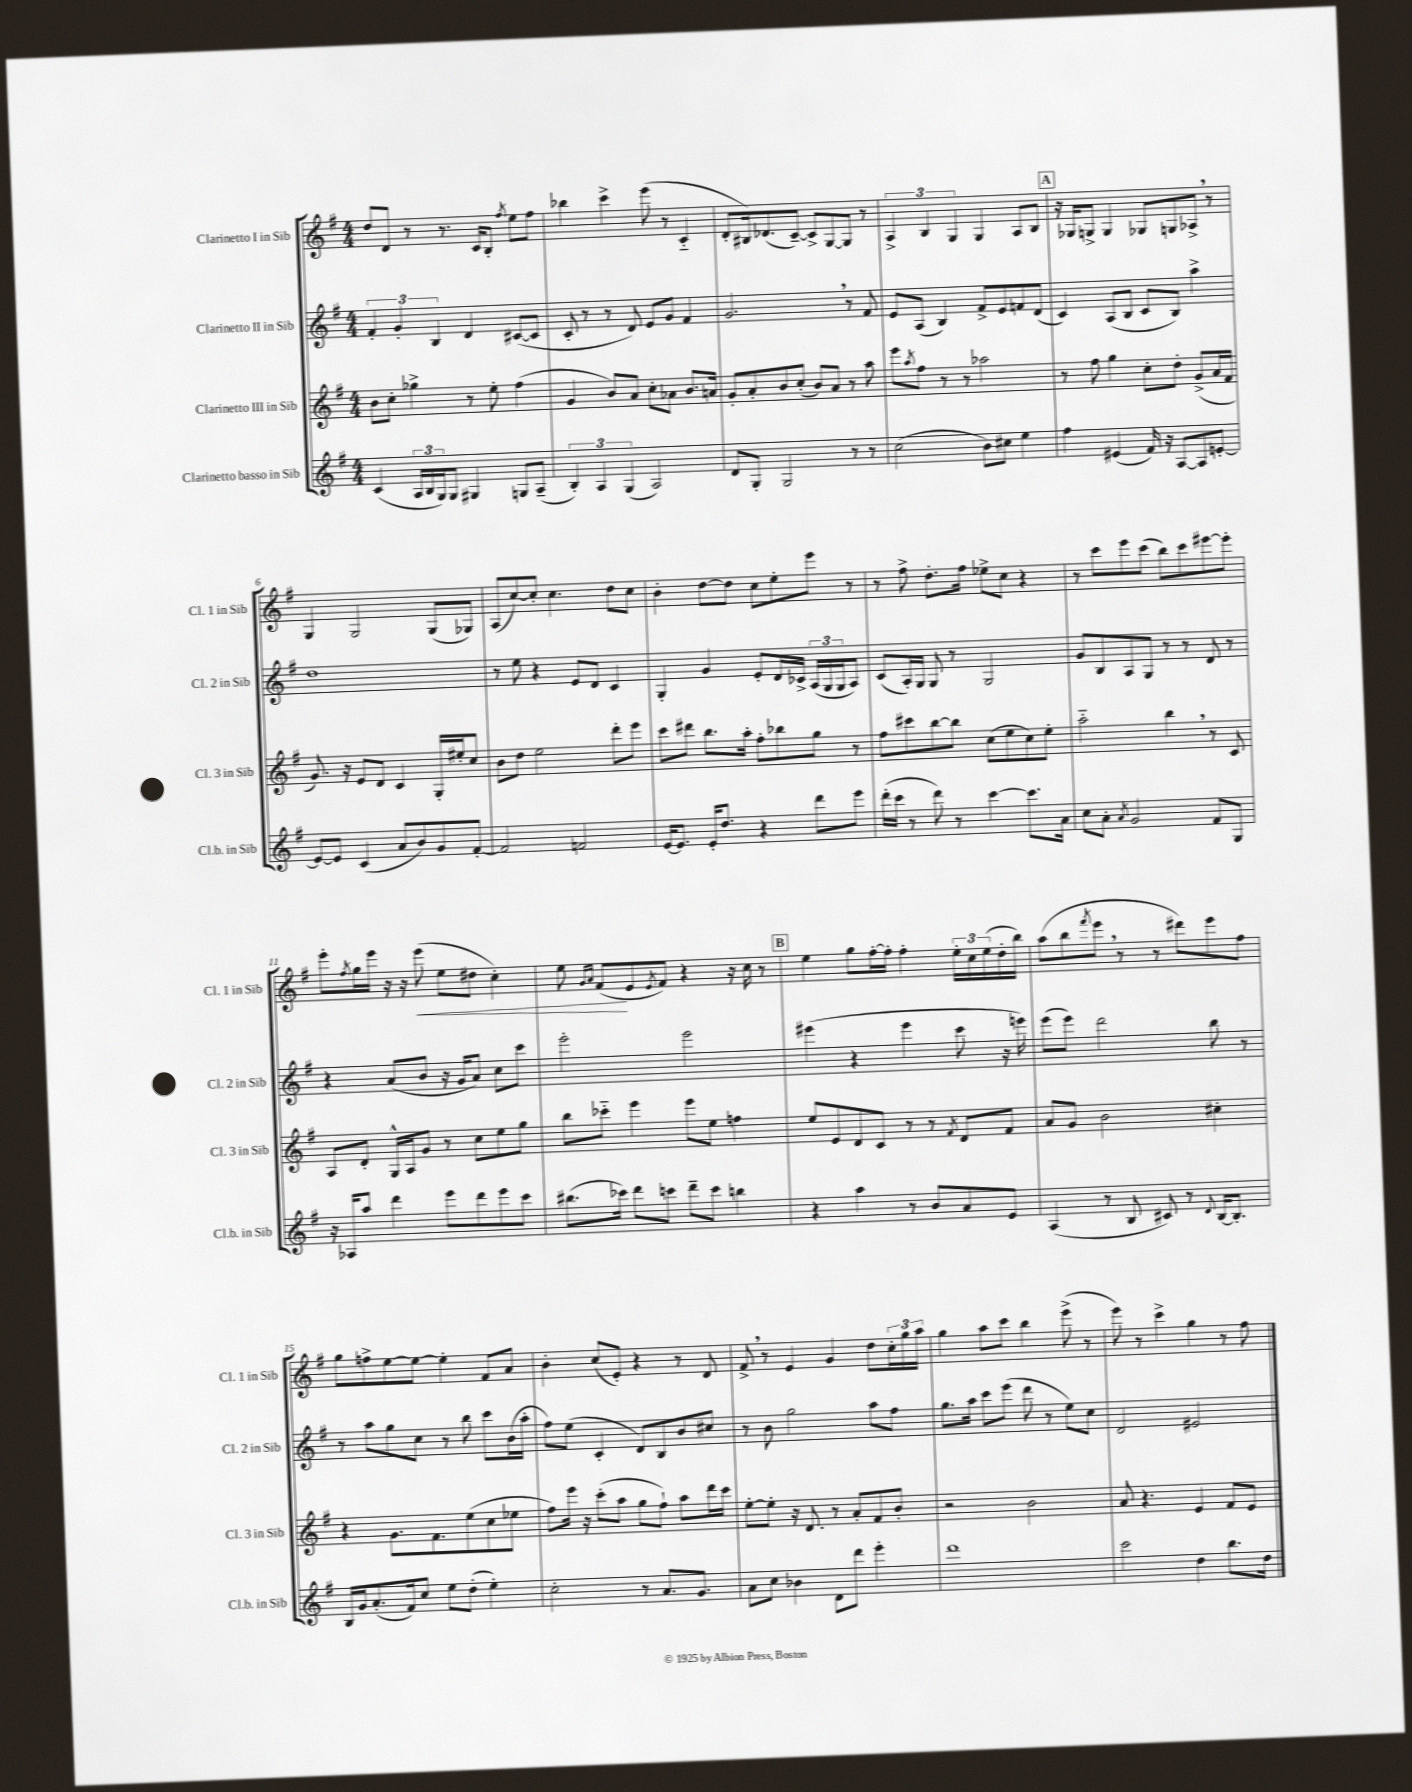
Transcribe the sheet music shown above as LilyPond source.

<<
\new StaffGroup <<
\new Staff = "s0" \with { instrumentName = "Clarinetto I in Sib" shortInstrumentName = "Cl. 1 in Sib" } {
    \clef treble \key g \major \numericTimeSignature \time 4/4
    d''8 d'8 r8 r8. c'16 b8-. \acciaccatura { fis''8 } e''8 fis''8 |
    bes''4 c'''4-> e'''8( r8 c'4-_ |
    d'8-. bis16) des'8.( c'8~--) c'8-> g8~ g8 r8 |
    \tuplet 3/2 { a4-> b4 g4 } g4 a8 b8 |
    \mark \markup { \box "A" } r16 ges16 g8-> g4 ges8 g8 aes8-> \breathe r8 |
    g4 g2 g8( ges8) |
    a8( c''8~) c''8-. c''4. d''8 c''8 |
    b'4-. d''8~ d''8 c''8 e''8-. e'''8 r8 |
    r8 fis''8-> d''8.-. fis''16 ees''8-> c''8 r4 |
    r8 c'''8 e'''8 c'''8( b''8) c'''8 eis'''8~ eis'''8-. |
    e'''8-. \acciaccatura { fis''8 } g''16 e'''16 r16 r16 e'''8\<( e''8 dis''8 c''4-.) |
    e''8 \grace { g'16 a'16 } fis'8\!( e'8 \acciaccatura { e'8 } fis'8) r4 r16 c''16 r8 |
    \mark \markup { \box "B" } e''4 g''8 fis''16~-. fis''16-. fis''4-. \tuplet 3/2 { e''16-. c''16 e''16( } d''16-. b''16) |
    a''8( b''8 \acciaccatura { fis'''8 } e'''8 \breathe r8 r8 dis'''8) e'''8 fis''8 |
    g''8 f''8-> e''8~ e''8~ e''4-. fis'8 a'8 |
    b'4-. c''8( e'8-.) r4 r8 d'8 |
    fis'8-> \breathe r8 e'4 g'4 d''8 \tuplet 3/2 { c''16-. g''16 a''16 } |
    g''4 a''8 c'''8 b''4 e'''8->( r8 |
    e'''8) r8 c'''4-> g''4 r8 fis''8 \bar "|." |
}
\new Staff = "s1" \with { instrumentName = "Clarinetto II in Sib" shortInstrumentName = "Cl. 2 in Sib" } {
    \clef treble \key g \major \numericTimeSignature \time 4/4
    \tuplet 3/2 { fis'4-. g'4-. b4 } d'4 cis'8~( cis'8 |
    c'8-. r8 r8 d'8) e'8 g'8 fis'4 |
    g'2. \breathe r8 fis'8 |
    e'8 a8( b4) fis'8-> e'8 f'8 d'8( |
    \mark \markup { \box "A" } c'4) a8( b8 c'8 b8) a''4-> |
    d''1 |
    r8 e''8 r4 e'8 d'8 c'4 |
    g4-. g'4 e'8-. d'16 ces'16-> \tuplet 3/2 { a16( g16 g16 } a8) |
    c'8( a16-.) g16 g8 r8 g2 |
    g'8 b8 a8 g8 r8 r8 d'8 r8 |
    r4 a'8( b'8 r16 g'16 a'8) c''8 c'''8 |
    e'''2-. e'''2 |
    \mark \markup { \box "B" } eis'''4( r4 eis'''4 c'''8 r16 e'''16) |
    e'''8( e'''8) d'''2 b''8 r8 |
    r8 a''8 g''8 c''8 r8 b''8 c'''8 b'16( a''16-. |
    fis''8) e''8( c'4-. d'8) b8 b'8 cis''8 |
    r8 b'8 g''2 a''8 fis''8 |
    g''8. a''16 c'''8 e'''8( d'''8 r8 e''8) c''8 |
    d'2 eis'2 \bar "|." |
}
\new Staff = "s2" \with { instrumentName = "Clarinetto III in Sib" shortInstrumentName = "Cl. 3 in Sib" } {
    \clef treble \key g \major \numericTimeSignature \time 4/4
    b'8 c''8-. ges''4-> r8 e''8-. fis''4( |
    g'4 b'8) a'8 c''8-. aes'8 b'8. a'16 |
    g'8-. a'8-. b'8 c''8-.( b'8) a'8 r8 a''8 |
    e'''8 \acciaccatura { a''8 } fis''8 r8 r8 aes''2 |
    \mark \markup { \box "A" } r8 fis''8 g''4 c''8-. d''8-. g'8->( a'16 fis'16 |
    g'8.) r16 e'8 d'8 c'4 g16-. eis''16-. c''8 |
    b'8 d''8 e''2 d'''8-. e'''8 |
    c'''8 dis'''8 b''8. a''16-. fis''8-. bes''8 g''8 r8 |
    fis''8 cis'''8 b''8~ b''8 c''8( e''8 c''8) e''8-. |
    a''2-_ b''4 \breathe r8 c'8 |
    a8 d'8-. g16-^ a16 g'8 r8 c''8 e''8 g''8 |
    b''8 ces'''8-_ e'''4 e'''8 e''8 f''4 |
    \mark \markup { \box "B" } e''8 e'8 d'8 c'8 r8 r8 \acciaccatura { fis'8 } d'8 fis'8 |
    a'8 g'8 b'2 cis''4-. |
    r4 g'8. fis'8. e''8( c''8 ees''8 |
    fis''8) e'''16 r16 c'''8-.( a''8 g''8 fis''8-!) a''8 d'''16 c'''16 |
    e''8~-. e''8-. r16 d'8. r8 a'8-. fis'8 b'8-. |
    r2 b'2 |
    a'8 r4. e'4 fis'8 e'8 \bar "|." |
}
\new Staff = "s3" \with { instrumentName = "Clarinetto basso in Sib" shortInstrumentName = "Cl.b. in Sib" } {
    \clef treble \key g \major \numericTimeSignature \time 4/4
    c'4( \tuplet 3/2 { a16 b16 g16) } g8 gis4 g8 a8--( |
    \tuplet 3/2 { b4-.) a4 g4( } a2) |
    d'8 g8-. g2 r8 r8 |
    c''2( b'8) cis''8 e''4 |
    \mark \markup { \box "A" } fis''4 eis'4( fis'16) r16 a8~ a8 e'8~-. |
    e'8~ e'8 c'4( a'8 b'8) g'8 fis'8~-. |
    fis'2 f'2 |
    e'16~ e'8. e'16-. d''8. r4 d'''8 e'''8 |
    d'''16-.( c'''16 r8 d'''8) r8 c'''4~ c'''8. a'16 |
    c''8 a'8-. \acciaccatura { a'8 } g'2 fis'8 g8 |
    r16 aes16 a''8 d'''4 e'''8 d'''8 e'''8 c'''8 |
    bis''8.( ces'''16) d'''8 c'''8 d'''8-- c'''8 b''4 |
    \mark \markup { \box "B" } r4 a''4 r8 b'8 a'8 e'8 |
    a4( r8 b8 cis'8) r8 \appoggiatura { d'8 } b16~ b8.-. |
    b16 g'16 a'8.-.( fis'16) c''8 e''8 d''8-.( e''4-.) |
    c''2-. r8 a'8. g'8. |
    a'8 c''8 bes'4 d'8 d'''8 e'''4-. |
    d'''1 |
    c'''2 d''4 b''8. d''16 \bar "|." |
}
>>
>>
